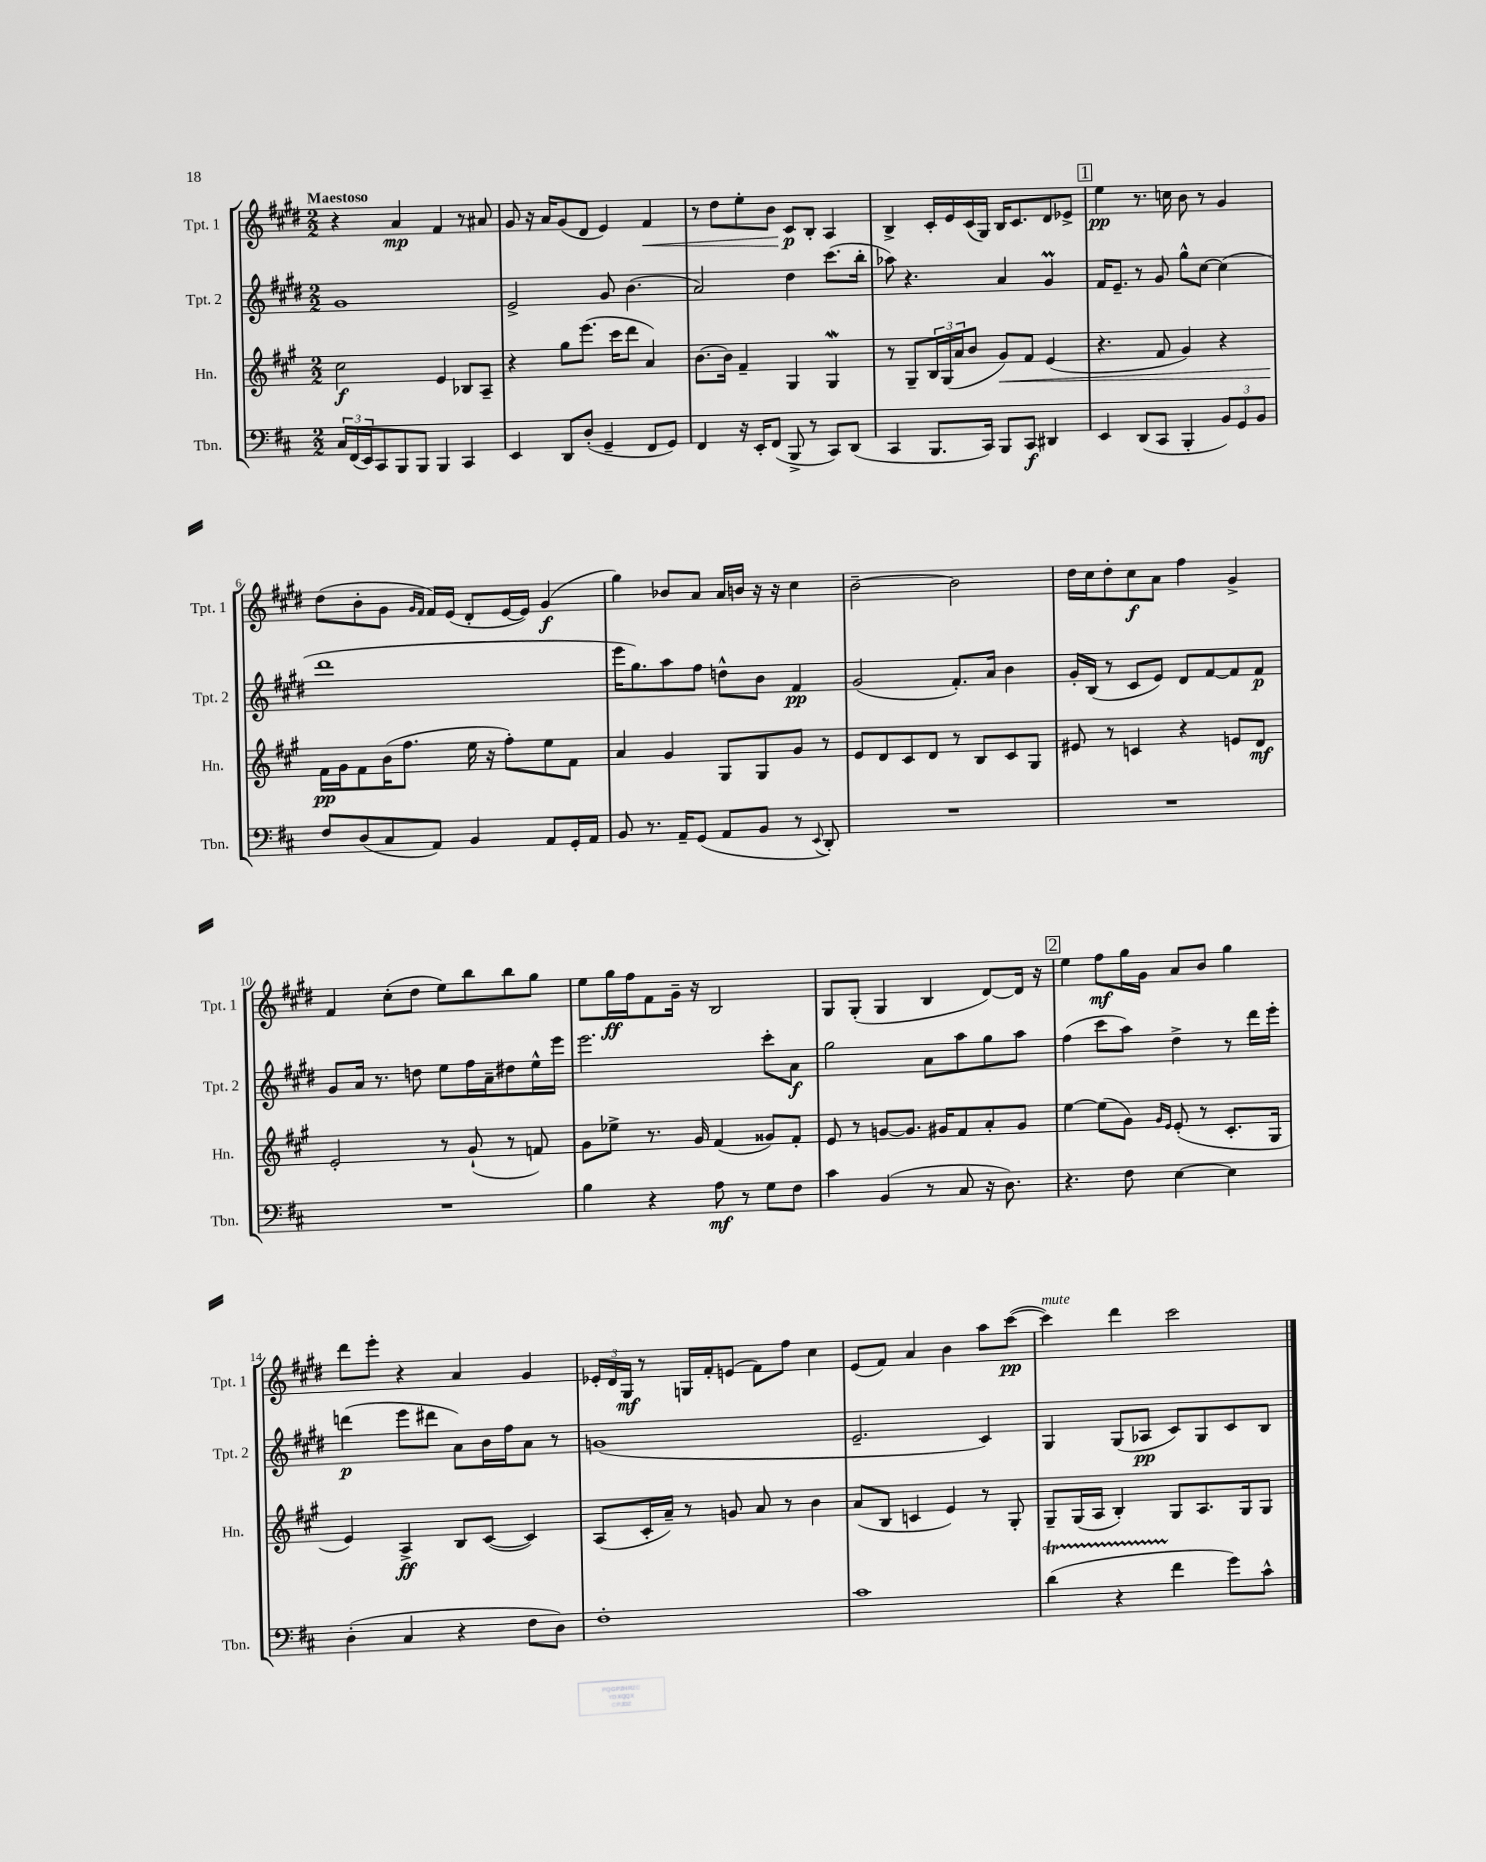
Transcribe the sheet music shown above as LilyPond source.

<<
\new StaffGroup <<
\new Staff = "s0" \with { instrumentName = "Tpt. 1" shortInstrumentName = "Tpt. 1" } {
    \clef treble \key e \major \numericTimeSignature \time 2/2 \tempo "Maestoso"
    r4 a'4\mp fis'4 r8 ais'8 |
    gis'8 r16 a'16 gis'8( dis'8 e'4) fis'4\< |
    r8 dis''8 e''8-. b'8 cis'8\p\! b8-. a4 |
    b4-> cis'16-. e'16 cis'16( gis16) b16 cis'8. dis'8 ees'8-> |
    \mark \markup { \box "1" } e''4\pp r8. c''16 b'8 r8 gis'4 |
    dis''8( b'8-. gis'8 \grace { gis'16 fis'16 } fis'16) e'16( dis'8-. e'16~ e'16) gis'4\f( |
    gis''4) bes'8 a'8 a'16 b'16 r16 r16 cis''4 |
    b'2~-- b'2 |
    dis''16 cis''16 dis''8-. cis''8\f a'8 fis''4 gis'4-> |
    fis'4 cis''8-.( dis''8 e''8) b''8 b''8 gis''8 |
    e''8 gis''16\ff fis''16 fis'8 gis'16-- r16 b2 |
    gis8 gis8-.( gis4 b4 dis'8~) dis'16 r16 |
    \mark \markup { \box "2" } e''4 fis''8\mf gis''16 gis'16 a'8 b'8 gis''4 |
    dis'''8 e'''8-. r4 a'4 gis'4 |
    \tuplet 3/2 { ees'16-. dis'16 gis16\mf } r8 g16 fis'16-. e'8( fis'8) fis''8 cis''4 |
    e'8( fis'8) a'4 b'4 a''8 cis'''8~\pp( |
    cis'''4^\markup { \italic "mute" }) dis'''4 cis'''2 \bar "|." |
}
\new Staff = "s1" \with { instrumentName = "Tpt. 2" shortInstrumentName = "Tpt. 2" } {
    \clef treble \key e \major \numericTimeSignature \time 2/2
    gis'1 |
    e'2-> gis'8 b'4.( |
    a'2) dis''4 cis'''8.( b''16-. |
    aes''8) r4. a'4 gis'4\prall |
    \mark \markup { \box "1" } fis'16 e'8.-- r8 gis'8 gis''8-^ cis''8~ cis''4( |
    dis'''1 |
    e'''16 gis''8.) a''8 fis''8 d''8-^ b'8 fis'4\pp |
    gis'2( fis'8.-.) a'16 b'4 |
    gis'16-. b16( r8 cis'8 e'8) dis'8 fis'8~ fis'8 fis'8\p |
    gis'8 a'16 r8. d''8 e''8 fis''16 a'16-- dis''8 e''16-^ e'''16 |
    e'''2. cis'''8-. a'8\f |
    gis''2 a'8 a''8 gis''8 a''8 |
    \mark \markup { \box "2" } fis''4( cis'''8 a''8) dis''4-> r8 dis'''16 e'''16-. |
    d'''4\p( e'''8 dis'''8 a'8) b'16 fis''16 a'8 r8 |
    g'1( |
    e'2.-- cis'4) |
    gis4 gis8( aes8\pp cis'8) gis8 cis'8 b8 \bar "|." |
}
\new Staff = "s2" \with { instrumentName = "Hn." shortInstrumentName = "Hn." } {
    \clef treble \key a \major \numericTimeSignature \time 2/2
    cis''2\f e'4 bes8 a8-- |
    r4 gis''8 e'''8.( cis'''16 d'''8 a'4) |
    b'8.~ b'16 fis'4-- gis4 gis4\mordent |
    r8 gis8-- \tuplet 3/2 { b16 gis16( a'16 } b'8 gis'8\<) fis'8 e'4( |
    \mark \markup { \box "1" } r4. fis'8 gis'4) r4 |
    fis'16\pp\! gis'16 fis'8 b'16( fis''8. e''16 r16 fis''8-.) e''8 fis'8 |
    a'4 gis'4 gis8 gis8 gis'8 r8 |
    e'8 d'8 cis'8 d'8 r8 b8 cis'8 gis8 |
    eis'8 r8 c'4 r4 e'8 d'8\mf |
    e'2-. r8 gis'8-!( r8 f'8) |
    gis'8 ees''8-> r8. gis'16 fis'4( gisis'8) fis'8-. |
    e'8 r8 g'8~ g'8. gis'16 fis'8 a'8-. gis'8 |
    \mark \markup { \box "2" } e''4~ e''8( gis'8) \grace { gis'16 e'16 } e'8-.( r8 cis'8.-. gis16 |
    e'4) a4->\ff b8 cis'8~( cis'4) |
    a8( cis'16-. a'16--) r8 g'8 a'8 r8 b'4 |
    a'8( b8 c'4 e'4) r8 gis8-. |
    gis8-- gis16( a16 b4-.) gis8 a8. gis16 gis8 \bar "|." |
}
\new Staff = "s3" \with { instrumentName = "Tbn." shortInstrumentName = "Tbn." } {
    \clef bass \key d \major \numericTimeSignature \time 2/2
    \tuplet 3/2 { cis16 fis,16( e,16) } cis,8 b,,8 b,,8 b,,4 cis,4 |
    e,4 d,8 d8-.( g,4-- fis,8 g,8) |
    fis,4 r16 e,16-. fis,8( b,,8-> r8 cis,8) d,8( |
    cis,4 b,,8. cis,16) b,,8 cis,8\f dis,4 |
    \mark \markup { \box "1" } e,4 d,8( cis,8 b,,4-. \tuplet 3/2 { b,8) g,8 b,8 } |
    fis8 d8( cis8 a,8) b,4 a,8 g,16-. a,16 |
    b,8 r8. a,16-- g,8( a,8 b,8 r8 \appoggiatura { e,8 } d,8-.) |
    R1 |
    R1 |
    R1 |
    b4 r4 a8\mf r8 g8 fis8 |
    cis'4 b,4( r8 cis8 r16 d8.) |
    \mark \markup { \box "2" } r4. fis8 e4~ e4 |
    d4-.( cis4 r4 fis8 d8) |
    fis1-. |
    cis'1 |
    d'4\startTrillSpan( r4 fis'4\stopTrillSpan g'8) cis'8-^ \bar "|." |
}
>>
>>
